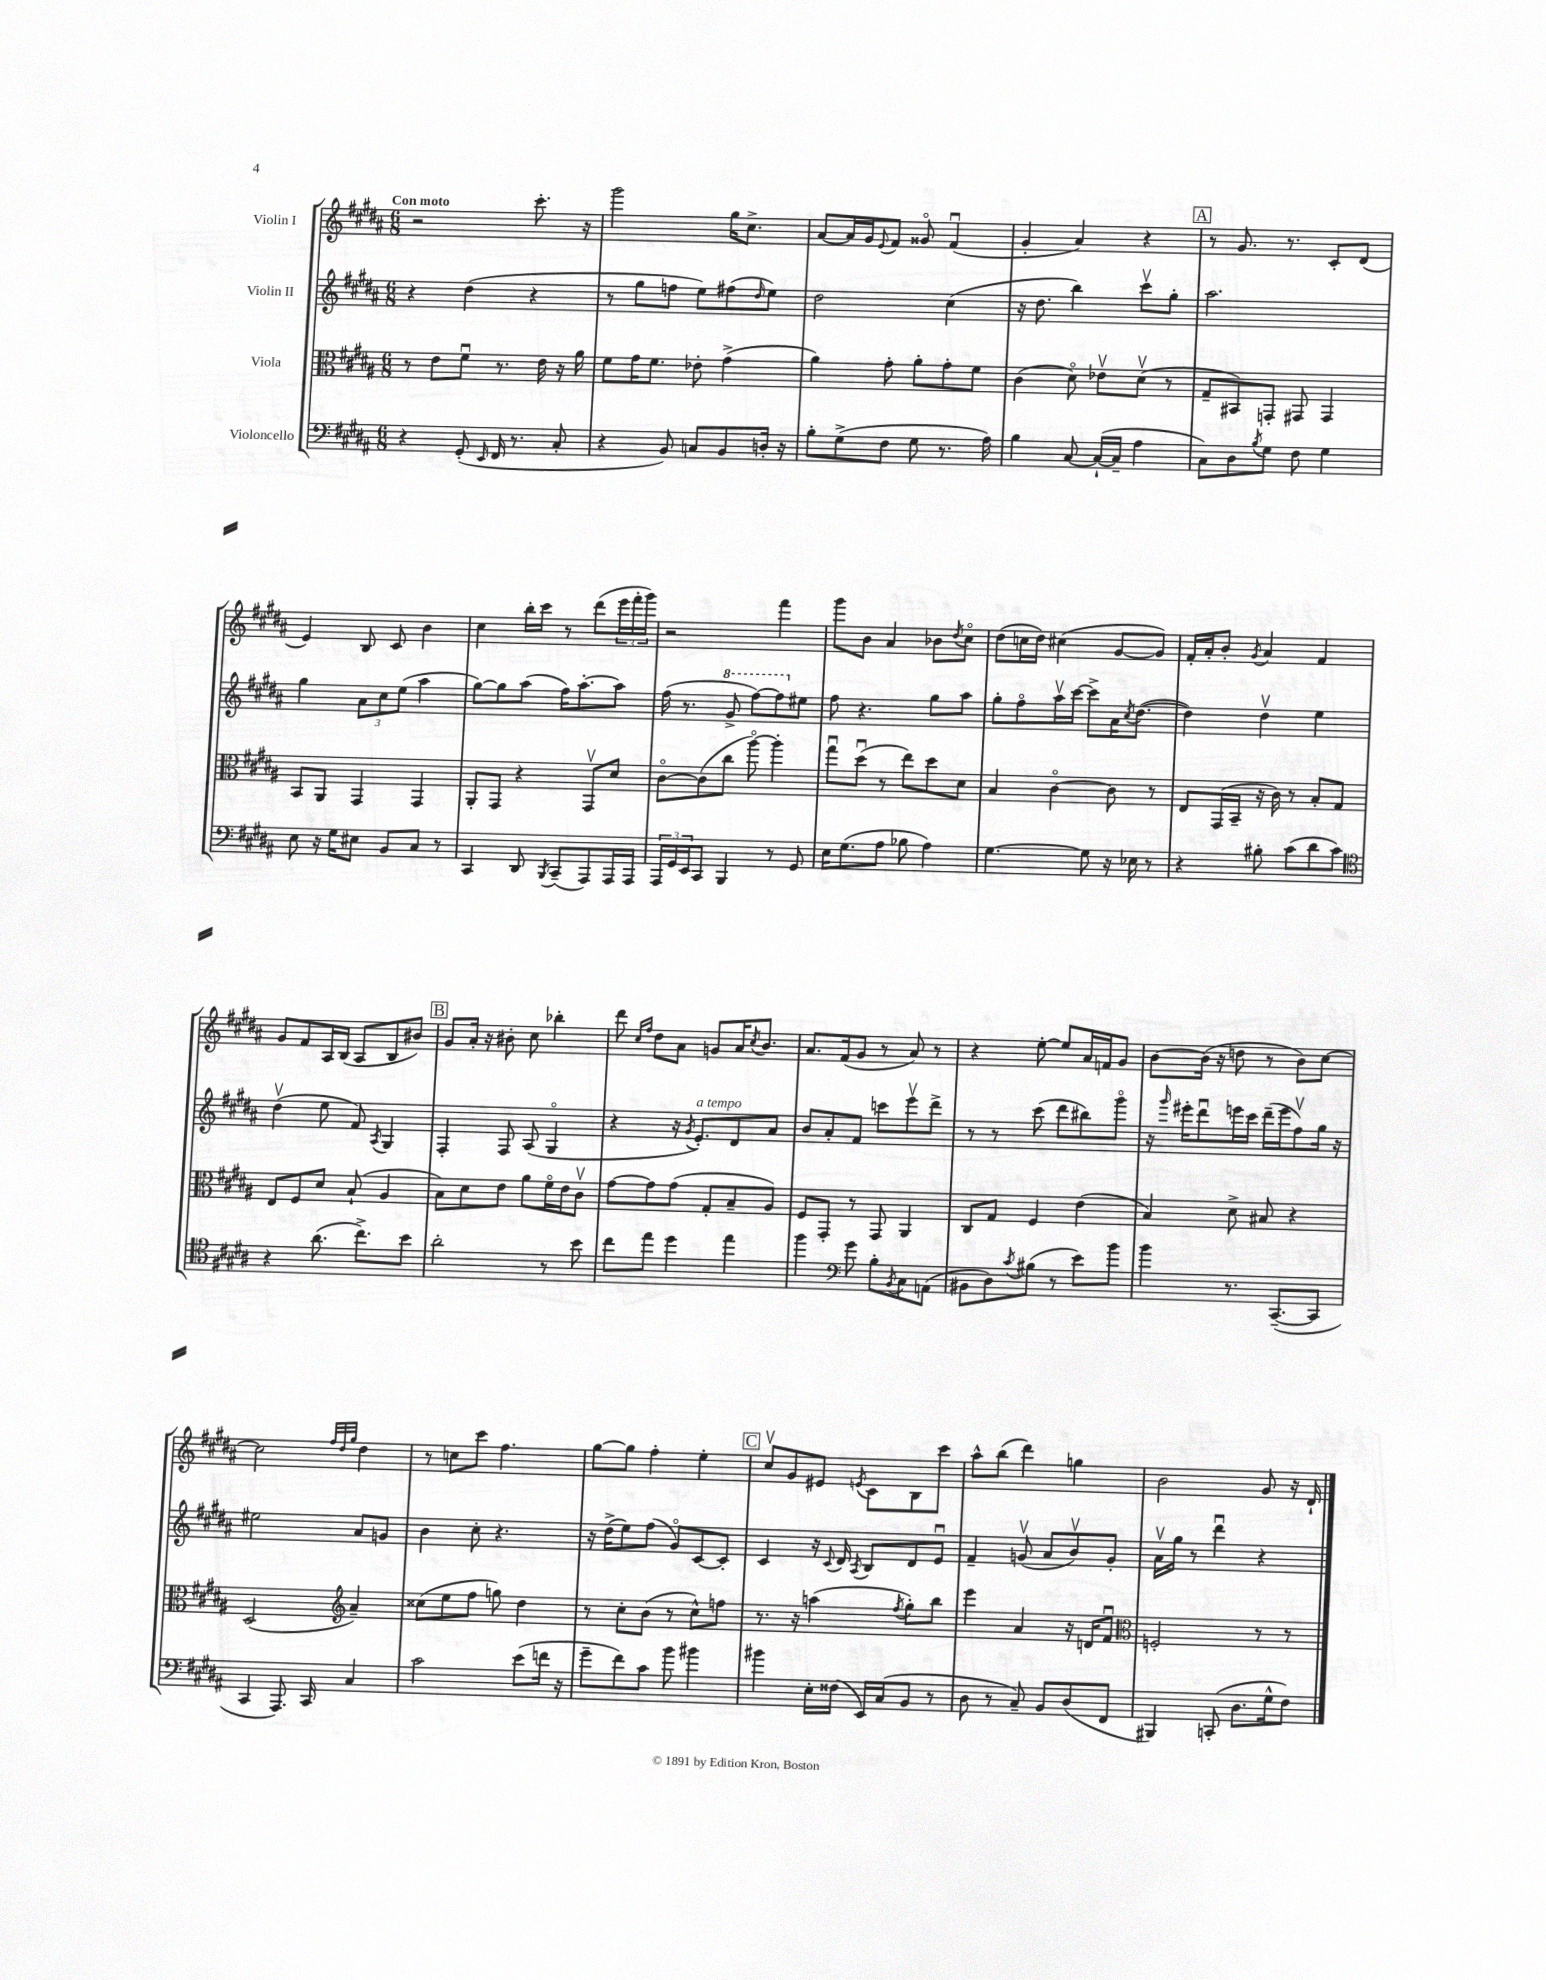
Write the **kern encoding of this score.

**kern	**kern	**kern	**kern
*staff4	*staff3	*staff2	*staff1
*clefF4	*clefC3	*clefG2	*clefG2
*k[f#c#g#d#a#]	*k[f#c#g#d#a#]	*k[f#c#g#d#a#]	*k[f#c#g#d#a#]
*M6/8	*M6/8	*M6/8	*M6/8
4r	8r	4r	2r
.	8e	.	.
(8GG#'	8f#u	(4dd#	.
16qqEE	.	.	.
16FF#	8.r	.	.
8.r	.	.	.
.	.	4r	8.ccc#'
.	16e	.	.
8C#'	16r	.	.
.	16a#	.	16r
=	=	=	=
4r	8f#	8r	2ggg#
.	16g#	8gg#	.
.	8.f#	.	.
8BB)	.	8ff	.
8C	8e-'	8ee)	.
8BB	(4g#^	(8ff#	16gg#
.	.	.	8.cc#^
.	.	16qqdd#	.
16D'	.	8ee)	.
16r	.	.	.
=	=	=	=
8B'	4a#)	2dd#	[8a#
(8G#^	.	.	16a#]
.	.	.	16g#
.	.	.	8qqe
8F#	8g#'	.	8f#
8G#	8a#'	.	8g##o
8.r	8g#'	(4cc#	(4f#u
.	8f#	.	.
16A#)	.	.	.
=	=	=	=
4B	(4c#	16r	4g#'
.	.	8.dd#	.
[8C#	8d#o)	4bb)	4a#)
(16C#`_	8e-v	.	.
16C#~]	.	.	.
4A#	(8d#v	8ccc#v	4r
.	8r	8gg#'	.
=	=	=	=
8C#)	8G#~	2.aa#	8r
8D#	8BB#)	.	8.g#
8qB	.	.	.
8G#	8GG'	.	.
.	.	.	8.r
8F#	8GG#	.	.
4G#	4GG#	.	8c#'
.	.	.	(8d#
=	=	=	=
8E	8BB	4gg#	4e)
16r	8AA#	.	.
16G#	.	.	.
8E#	4GG#	12a#	8B
.	.	12cc#	.
8BB	.	.	8c#
.	.	(12ee	.
8C#	4GG#	4aa#	4b
8r	.	.	.
=	=	=	=
4CC#	8AA#'	[8gg#)	4cc#
.	8GG#	8gg#]	.
8DD#	4r	(8aa#	16bb'
.	.	.	16ccc#
8qBBB	.	.	.
(8CC#~	.	16ff#)	8r
.	.	[8.aa#'	.
8AAA#)	8GG#v	.	(8ddd#
16AAA#	8d#	8aa#]	24eee
.	.	.	24fff#'
16AAA#	.	.	.
.	.	.	24ggg#)
=	=	=	=
24AAA#	[8c#o	(16ff#	2r
24GG#	.	.	.
.	.	8.r	.
24EE	.	.	.
8CC#	(8c#]	.	.
4BBB	8cc#	8gg#^	.
.	[8aa#o)	[8fff#)	.
8r	4aa#']	8fff#]	4fff#
8GG#	.	8ee#	.
=	=	=	=
16E	8gg#u	8ff#	8ggg#
(8.G#	.	.	.
.	(8dd#u	4.r	8b
8A#	8r	.	4a#
8B-	8ee)	.	.
4A#)	8dd#	8gg#	8b-
.	.	.	8qdd#
.	8d#	8aa#	8cc#o
=	=	=	=
[4.G#	4B	8gg#'	(8dd#
.	.	8ff#o	16cc
.	.	.	16dd#)
.	[4c#o	16aa#v	(4cc#
.	.	[16ccc#	.
8G#]	.	8ccc#^]	.
16r	8c#]	16a#	[8g#
.	.	8qcc#	.
16E-	.	([8.dd#	.
8r	8r	.	8g#])
=	=	=	=
4r	8E	4dd#])	16f#'
.	.	.	16a#'
.	(16GG#	.	8b'
.	16BB~	.	.
.	.	.	8qg#
8B#'	16r	4dd#v	4a#
.	16c#)	.	.
(8c#	8r	.	.
8d#	8B'	4ee	4f#
8c#)	8G#	.	.
=	=	=	=
*clefC4	*	*	*
4r	8E	(4dd#v	8g#
.	8F#	.	8f#
(8.a#	8d#	8ee	16A#
.	.	.	(16B
.	(8B`	8f#)	8A#
8.cc#^)	.	.	.
.	.	8qA#	.
.	4A#	4G#	8B
8b	.	.	8b#)
=	=	=	=
2a#'	8B)	4F#'	8g#
.	8d#	.	16a#'
.	.	.	16r
.	8e	8F#	8b#'
.	8a#	(8A#	8cc#
8r	16f#o	4G#o	4bb-'
.	16e	.	.
8b	8c#v	.	.
=	=	=	=
8cc#	[8g#	4r	8ddd#
.	.	.	16qqcc#
.	.	.	16qqff#
8ee	8g#]	.	8dd#
4dd#	(8g#	16r	8a#
.	.	8qg#	.
.	.	8.e')	.
.	8G#'	.	8g
4ee	8B~	8d#	16a#
.	.	.	8qcc#
.	.	.	8.b
.	8A#)	8a#	.
=	=	=	=
4ff#	8F#	8b	8.a#
.	8GG#'	8a#'	.
.	.	.	(16f#
*clefF4	*	*	*
8g#	8r	8f#	8g#
8B'	8GG#	8ccc	8r
8qBB	.	.	.
8C#	4AA#	8eeev	8a#)
(8AA	.	8ddd#^	8r
=	=	=	=
8BB#	8C#	8r	4r
8D#)	8G#	8r	.
8qc#	.	.	.
(8B#	4F#	(8ccc#	[8ee'
8r	.	8ddd#	8ee]
8e)	(4e	8bb#)	16a#
.	.	.	16f
8b	.	8ggg#o	8g#
=	=	=	=
4b	4B)	16r	[8b
.	.	16qqggg#	.
.	.	16eee#'	.
.	.	8ddd#u	(16b]
.	.	.	16r
8.r	8d#^	16eee	8dd
.	.	16ccc#	.
.	8B#	(16ddd#~	8r
([8.CC#~	.	16eee	.
.	4r	8ff#v)	8b)
8CC#]	.	16gg#	[8cc#
.	.	16r	.
=	=	=	=
4CC#	(2D#	2ee#	2cc#]
8.AAA#)	.	.	.
16CC#	.	.	.
*	*clefG2	*	*
.	.	.	32qqff#
.	.	.	32qqdd#
.	.	.	32qqgg#
4C#	4a#~)	8a#	4dd#
.	.	8g	.
=	=	=	=
2c#	(8cc##	4b	8r
.	8ee	.	8cc
.	8ff#	8cc#'	8ccc#
.	8gg)	4.r	4.ff#
(8e	4dd#	.	.
16f	.	.	.
16r	.	.	.
=	=	=	=
8g#~	8r	16r	[8gg#
.	.	(16dd#^	.
8f#)	8cc#'	8ee)	8gg#]
8c#	(8b	(8ff#	4ff#'
8b	8r	8g#o)	.
4b#	8cc#^^)	[8c#	4ee'
.	8ff	8c#']	.
=	=	=	=
4b#	8.r	4c#	8cc#v
.	.	.	8g#
.	16r	.	.
16E'	(4aa	16r	8e#
.	.	8qqc#	.
(16F##	.	16d#	.
.	.	8qA#	8qe
16EE)	.	8B	8c#
(16C#	.	.	.
.	8qff#	.	.
8BB	8gg#')	8d#	8B
8r	8bb	8eu	8ccc#
=	=	=	=
8D#	4eee	4f#~	8aa#^^
8r	.	.	(8bb
8C#~)	4a#	(8gv	4ddd#)
8BB	.	8a#	.
(8D#	16r	8bv)	4gg
.	16d	.	.
8FF#	8f#u	8g'	.
=	=	=	=
*	*clefC3	*	*
4BBB#)	2F'	16a#v	2b
.	.	16gg#	.
.	.	8r	.
(8CC'	.	4ddd#u	.
8.D#	.	.	.
.	8r	4r	8g#
16G#^^	.	.	.
8F#)	8r	.	16r
.	.	.	16d#`
==	==	==	==
*-	*-	*-	*-
